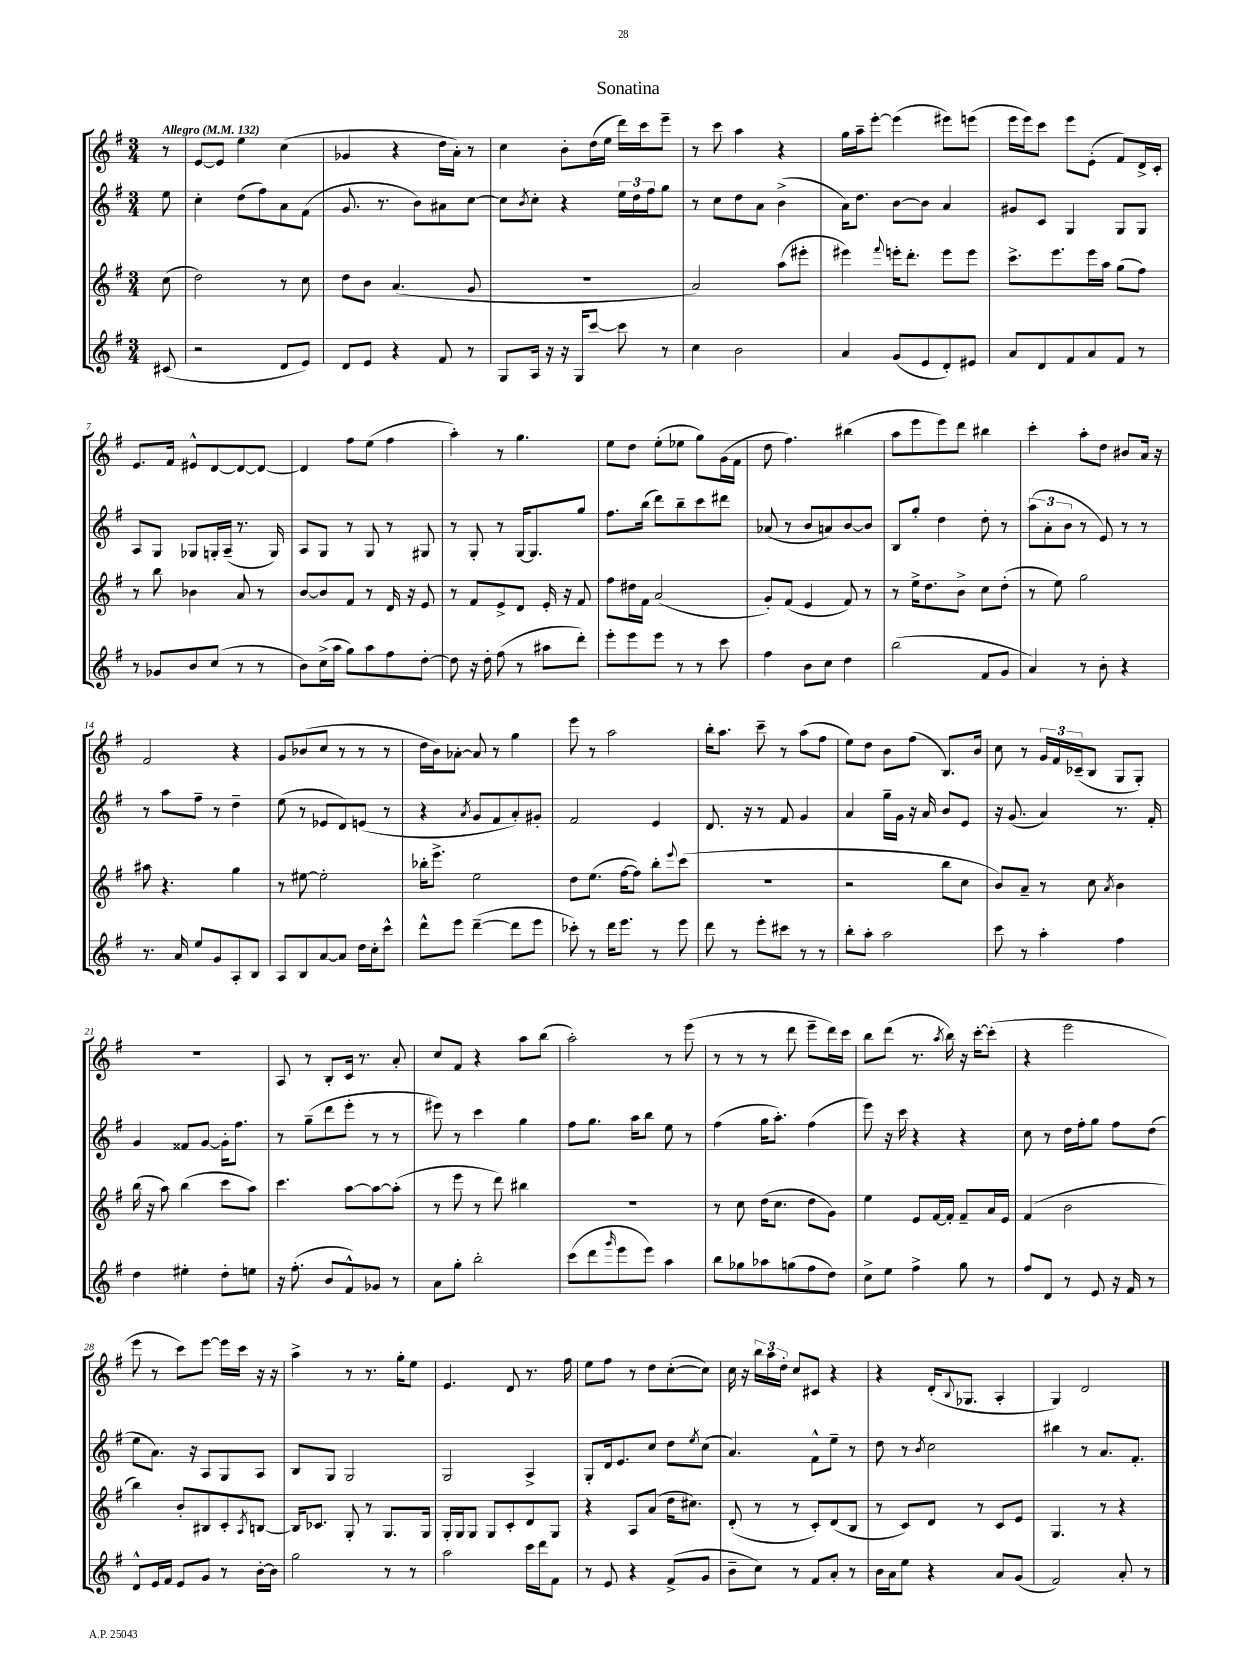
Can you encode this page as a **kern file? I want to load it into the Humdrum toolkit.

**kern	**kern	**kern	**kern
*staff4	*staff3	*staff2	*staff1
*clefG2	*clefG2	*clefG2	*clefG2
*k[f#]	*k[f#]	*k[f#]	*k[f#]
*M3/4	*M3/4	*M3/4	*M3/4
*MM132	*MM132	*MM132	*MM132
(8c#/	(8cc\	8ee\	8r
=	=	=	=
2r	2dd\)	4cc'\	[8e/L
.	.	.	8e/]J
.	.	(8dd\L	4ee\
.	.	8ff#\)	.
8d/L	8r	8a\	(4cc\
8e/J)	8cc\	(8f#\J	.
=	=	=	=
8d/L	8dd\L	8.g/	4g-/
8e/J	8b\J	.	.
.	.	8.r	.
4r	(4.a/	.	4r
.	.	8b\L)	.
8f#/	.	8a#\	16dd\LL
.	.	.	16a'\JJ)
8r	8g/	[8cc\J	8r
=	=	=	=
8G/L	2.r	8cc\]L	4cc\
.	.	8qb/	.
16A/Jk	.	8cc'\J	.
16r	.	.	.
16r	.	4r	8b'\L
16G/LK	.	.	.
[8ccc/J	.	.	(16dd\L
.	.	.	16ee\JJ
8ccc\]	.	24ee\LL	16ddd\LL)
.	.	24dd\	.
.	.	.	16ccc\J
.	.	24ff#\J	.
8r	.	8gg\J	8eee~\J
=	=	=	=
4cc\	2a/)	8r	8r
.	.	8cc\L	8ccc\
2b\	.	8dd\	4aa\
.	.	8a\J	.
.	(8aa\L	(4b^\	4r
.	8eee#'\J	.	.
=	=	=	=
4a/	4eee#\)	16a\LK)	16gg\LL
.	.	8.dd\J	16aa~\J
.	.	.	[8eee'\J
.	8qqfff#/	.	.
(8g/L	16eee'\LK	[8b\L	(4eee\]
.	8.ddd'\J	.	.
8e/	.	8b\]J	.
8d'/)	8eee\L	4a/	8eee#\L)
8e#/J	8eee\J	.	(8eee\J
=	=	=	=
8a/L	8.ccc^\L	8g#/L	16eee\LL
.	.	.	16eee\J)
8d/	.	8c/J	8ccc\J
.	8.eee\	.	.
8f#/	.	4G/	8eee\L
8a/	16eee\L	.	(8e'\J
.	16aa\JJ	.	.
8f#/J	(8gg\L	8G/L	8f#/L)
8r	8ff#\J)	8G/J	16d^/L
.	.	.	16c'/JJ
=	=	=	=
8r	8r	8A/L	8.e/L
8g-/L	8bb\	8G/J	.
.	.	.	16f#/Jk
8b/	4b-\	8G-/L	8e#^^/L
(8cc/J	.	16G'/L	[8d/
.	.	(16A~/JJ	.
8r	8a/	8.r	8d/_
8r	8r	.	8d/_J
.	.	16G/)	.
=	=	=	=
8b\L)	[8b/L	8A/L	4d/]
(16cc^\L	8b/]	8G/J	.
16aa\JJ	.	.	.
8gg\L)	8f#/J	8r	8ff#\L
8aa\	8r	8G/	(8ee\J
8ff#\	16d/	8r	4ff#\
.	16r	.	.
[8dd'\J	8e/	8G#/	.
=	=	=	=
8dd\]	8r	8r	4aa'\)
16r	8f#/L	8G'/	.
16dd'\	.	.	.
(8ff#\	8e^/	8r	8r
8r	8d/J	[16G/LK	4.gg\
.	.	8.G/]	.
8aa#\L	16e'/	.	.
.	16r	.	.
8ddd'\J)	8f#/	8gg/J	.
=	=	=	=
8eee'\L	8ff#\L	8.ff#\L	8ee\L
8eee\	16dd#\L	.	8dd\J
.	16f#\JJ	(16bb\Jk	.
8eee\J	(2a/	8ddd\L)	(8ee'\L
8r	.	8bb~\	8ee-\J
8r	.	8ccc\	8gg\L)
8ccc\	.	8ddd#\J	(16g\L
.	.	.	16f#\JJ
=	=	=	=
4ff#\	8g'/L)	(8a-/	8dd\
.	(8f#/J	8r	4.ff#\)
8b\L	4e/	8b/L	.
8cc\J	.	8a/)	.
4dd\	8f#/)	[8b/	(4bb#\
.	8r	8b/]J	.
=	=	=	=
(2bb\	8r	8B/L	8aa\L
.	16ee^\LK	8gg'/J	8eee\
.	8.dd\	.	.
.	.	4dd\	8eee\)
.	8b^\J	.	8ddd\J
8f#/L	8cc\L	8dd'\	4bb#\
8g/J	(8dd'\J	8r	.
=	=	=	=
4a/)	8r	(12aa\L	4ccc'\
.	.	12a'\	.
.	8ee\)	.	.
.	.	12b\J	.
8r	2gg\	8r	8aa'\L
8b'\	.	8e/)	8dd\J
4r	.	8r	8b#/L
.	.	8r	16a/Jk
.	.	.	16r
=	=	=	=
8.r	8aa#\	8r	2f#/
.	4.r	8aa\L	.
16a/	.	.	.
8ee/L	.	8ff#~\J	.
8g/	.	8r	.
8A'/	4gg\	4dd~\	4r
8B/J	.	.	.
=	=	=	=
8A/L	8r	(8ee\	8g/L
8B/	[8ee#\	8r	(8b-/
[8a/	2ee#'\]	8e-/L	8cc/J
8a/]J	.	8d/)	8r
16dd\LL	.	(8e/J	8r
16cc'\J	.	.	.
8ccc^^\J	.	8r	8r
=	=	=	=
8ddd^^\L	16bb-'\LK	4r	16dd\LL
.	8.eee^\J	.	16b\J)
8eee\J	.	.	[8a-'\J
.	.	8qa/	.
([4ddd~\	2ee\	8g/L	8a-/]
.	.	8f#/	8r
8ddd\]L	.	8a'/)	4gg\
8eee\J	.	8g#'/J	.
=	=	=	=
8ccc-'\)	8dd\L	2f#/	8eee\
8r	(8.ee\J	.	8r
16ddd\LK	.	.	2aa\
8.eee\J	[16ff#\LK	.	.
.	8ff#\]J)	.	.
8r	8bb'\L	4e/	.
.	8qqeee/	.	.
8eee\	(8ccc\J	.	.
=	=	=	=
8ddd\	2.r	8.d/	16bb'\LK
.	.	.	8.aa\J
8r	.	.	.
.	.	16r	.
8eee'\L	.	8r	8ccc~\
8ccc#\J	.	8f#/	8r
8r	.	4g/	(8aa\L
8r	.	.	8ff#\J
=	=	=	=
8bb'\L	2r	4a/	8ee\L)
8aa'\J	.	.	8dd\J
2aa\	.	16gg~\LL	8b\L
.	.	16g\JJ	.
.	.	16r	(8ff#\J
.	.	16a/	.
.	8bb\L	8b/L	8.B/L)
.	8cc\J	8e/J	.
.	.	.	16b/Jk
=	=	=	=
8ccc\	8b/L)	16r	8cc\
.	.	(8.g/	.
8r	8a~/J	.	8r
4aa'\	8r	4a/)	24g/LL
.	.	.	24f#/
.	.	.	(24c-~/J
.	8cc\	.	8B/J
.	8qa/	.	.
4ff#\	4b\	8.r	8G/L
.	.	.	8G'/J)
.	.	16f#'/	.
=	=	=	=
4dd\	(16bb\	4g/	2.r
.	16r	.	.
.	8aa\)	.	.
4ee#'\	(4bb\	8f##/L	.
.	.	[8g/J	.
8dd'\L	8ccc\L	16g'\]LK	.
.	.	8.ff#\J	.
8ee\J	8aa\J)	.	.
=	=	=	=
16r	4.ccc\	8r	8A/
(8.ff#'\	.	.	.
.	.	(8gg~\L	8r
8b/L	.	8ddd\	8B'/L
8f#^^/)	[8aa\L	8eee'\J	16c/Jk
.	.	.	8.r
8g-/J	8aa\_	8r	.
8r	(8aa'\]J	8r	8a'/
=	=	=	=
8a\L	8r	8eee#\)	8cc/L
8gg'\J	8eee\	8r	8f#/J
2bb'\	8r	4ccc\	4r
.	8ddd\)	.	.
.	4bb#\	4gg\	8aa\L
.	.	.	(8bb\J
=	=	=	=
(8ccc\L	2.r	8ff#\L	2aa'\)
8ddd\	.	8.gg\J	.
16qqggg/	.	.	.
8eee\	.	.	.
.	.	16aa\LK	.
8eee\J)	.	8bb\J	.
4aa\	.	8ee\	8r
.	.	8r	(8eee\
=	=	=	=
8bb\L	8r	(4ff#\	8r
8gg-\	8cc\	.	8r
8aa-\	(16dd\LK	16gg\LK	8r
.	8.cc\J	8.aa'\J)	.
(8gg\	.	.	8ddd\
8ff#\	8dd\L	(4ff#\	8eee~\L
8dd\J)	8g\J)	.	16ddd\L)
.	.	.	16ccc\JJ
=	=	=	=
8cc^\L	4ee\	8eee\)	8bb\L
8ee\J	.	16r	(8ddd\J
.	.	16ccc\	.
4ff#^\	8e/L	4r	8.r
.	[16f#/L	.	.
.	.	.	8qaa/
.	16f#'/]JJ	.	16bb\)
8gg\	8f#~/L	4r	16r
.	.	.	[16ccc'\LK
8r	16a/L	.	(8ccc'\]J
.	16e/JJ	.	.
=	=	=	=
8ff#/L	(4f#/	8cc\	4r
8d/J	.	8r	.
8r	2b\	16dd\LL	2eee\
.	.	16ff#'\J	.
8e/	.	8gg\J	.
16r	.	8ff#\L	.
16f#/	.	.	.
8r	.	(8dd\J	.
=	=	=	=
8d^^/L	4bb\)	8ee\L	8eee\
16e/L	.	8.a\J)	8r
16f#/JJ	.	.	.
8e/L	8b'/L	.	8ccc\L)
.	.	16r	.
8g/J	8B#/	8A/L	[8eee\J
8r	8c'/	8G/	16eee\]LL
.	.	.	16ccc\JJ
.	8qA/	.	.
[16b'\LL	[8B/J	8A/J	16r
16b\]JJ	.	.	16r
=	=	=	=
2gg\	16B/]LK	8B/L	4aa^\
.	8.c-/J	.	.
.	.	8G/J	.
.	8G'/	2G/	8r
.	8r	.	8.r
8r	8.G/L	.	.
.	.	.	16gg'\LK
8r	.	.	8ee\J
.	16G/Jk	.	.
=	=	=	=
2aa\	16G'/LL	2G/	4.e/
.	16G/J	.	.
.	8G/J	.	.
.	8G/L	.	.
.	8c'/	.	8d/
16ccc\LL	8d/	4A^/	8.r
16ddd\J	.	.	.
8f#\J	8G/J	.	.
.	.	.	16ff#\
=	=	=	=
8r	4r	8G'/L	8ee\L
8e/	.	16d/k	8ff#\J
.	.	8.e/	.
4r	8A/L	.	8r
.	(8a/J	8cc/J	8dd\L
(8f#^/L	16dd\LK	8dd\L	([8cc'\
.	8.cc#\J)	.	.
.	.	8qee/	.
8g/J	.	(8cc\J	8cc\]J)
=	=	=	=
8b~\L	(8d'/	4.a/)	16cc\
.	.	.	16r
8cc\J)	8r	.	24bb\LL
.	.	.	24aa\
.	.	.	24dd'\JJ
8r	8r	.	8cc/L
8f#/L	8c'/L)	8f#^^\L	8c#/J
8a'/J	(8d/	8ee~\J	4r
8r	8B/J	8r	.
=	=	=	=
16b\LL	8r	8dd\	4r
16a\J	.	.	.
8ee\J	8c/L)	8r	.
.	.	8qb/	.
4r	8d/J	2cc\	(16d'/LK
.	.	.	8qqB/
.	.	.	8.G-/J
.	8r	.	.
8a/L	8c/L	.	4A'/
(8g/J	8e/J	.	.
=	=	=	=
2f#/)	4.G/	4bb#\	4G/)
.	.	8r	2d/
.	8r	8.a/L	.
8a'/	4r	.	.
.	.	8.f#'/J	.
8r	.	.	.
==	==	==	==
*-	*-	*-	*-
